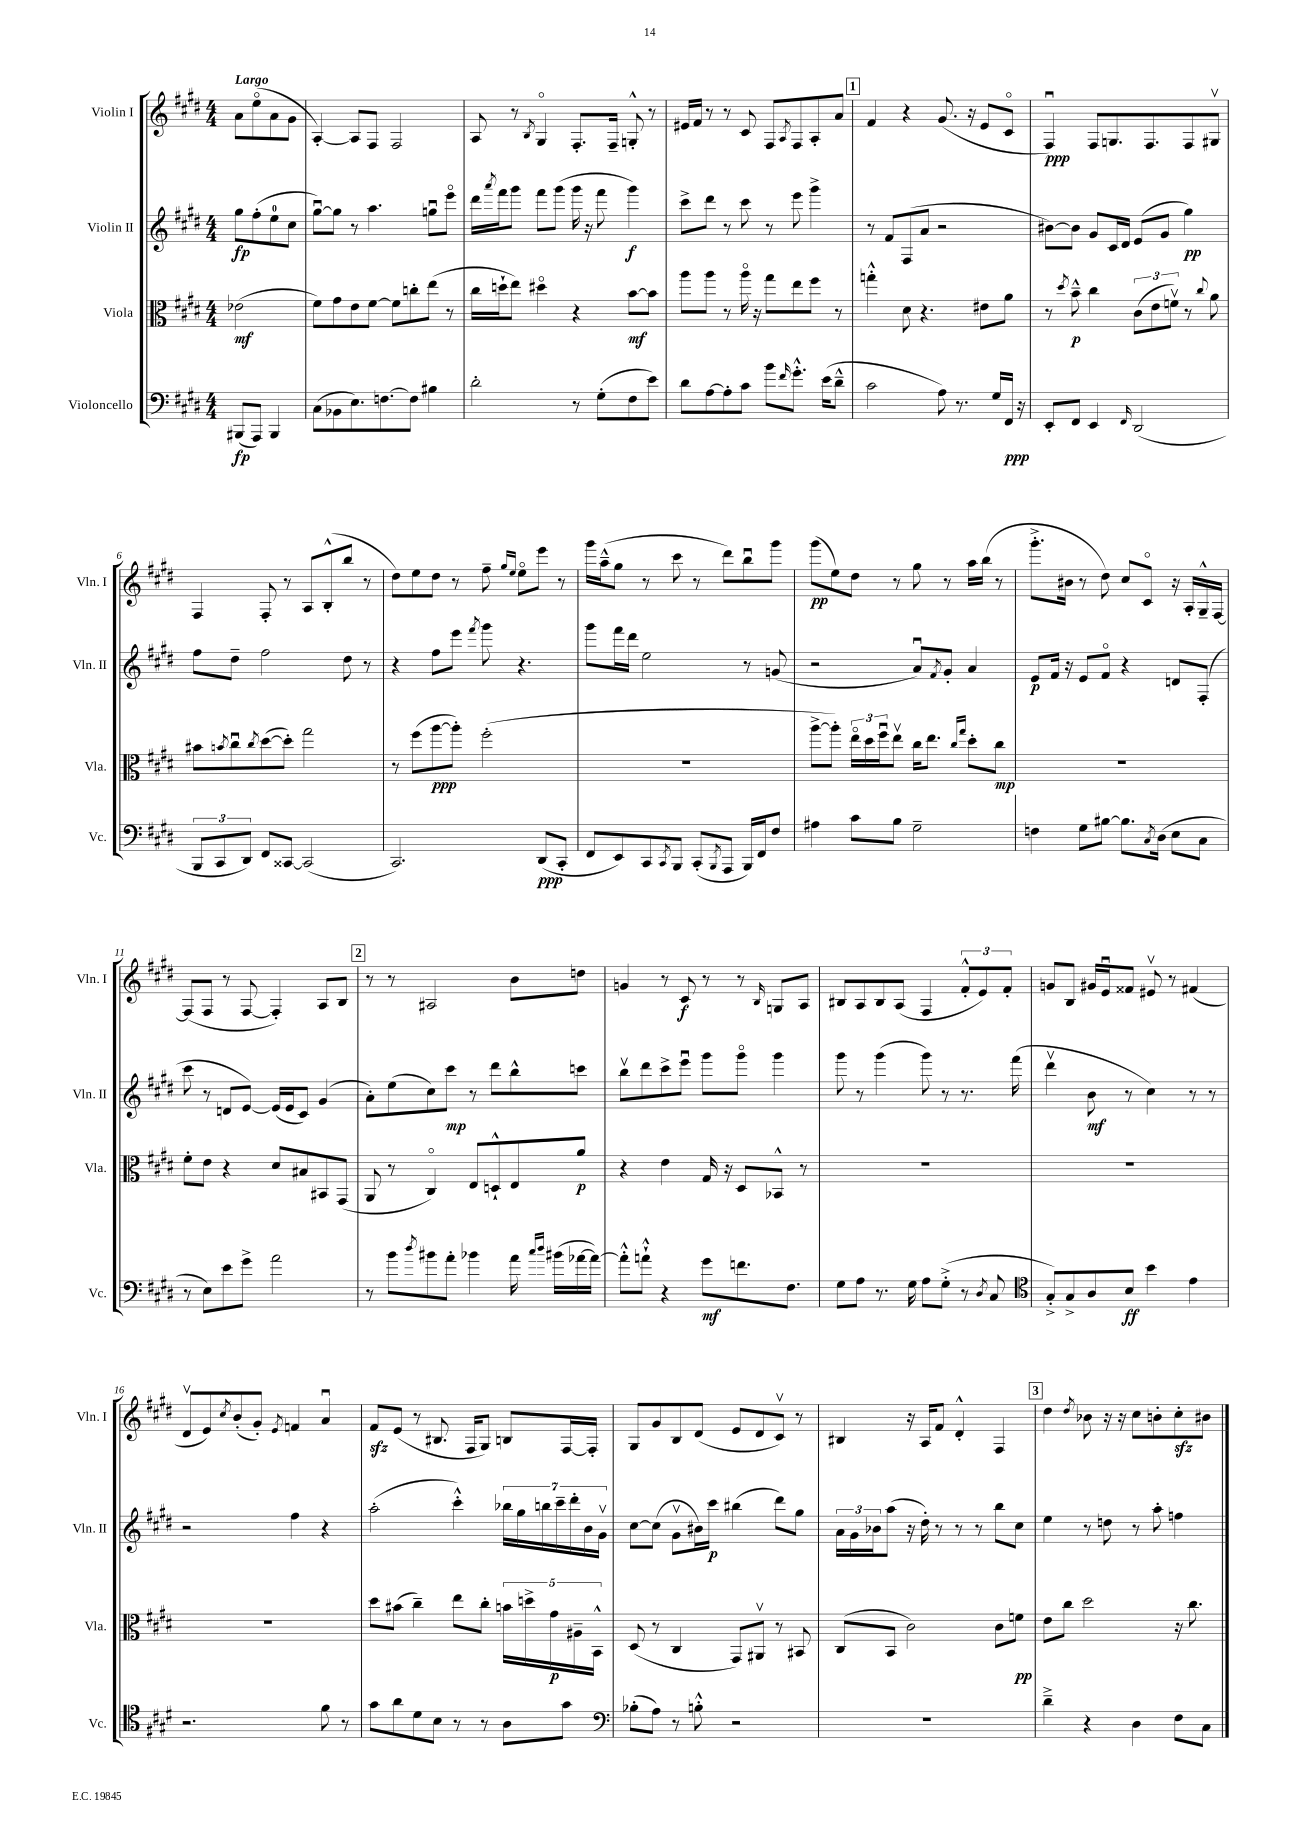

**kern	**dynam	**kern	**dynam	**kern	**dynam	**kern	**dynam
*part4	*part4	*part3	*part3	*part2	*part2	*part1	*part1
*staff4	*staff4	*staff3	*staff3	*staff2	*staff2	*staff1	*staff1
*I"Violoncello	*	*I"Viola	*	*I"Violin II	*	*I"Violin I	*
*I'Vc.	*	*I'Vla.	*	*I'Vln. II	*	*I'Vln. I	*
*clefF4	*	*clefC3	*	*clefG2	*	*clefG2	*
*k[f#c#g#d#]	*	*k[f#c#g#d#]	*	*k[f#c#g#d#]	*	*k[f#c#g#d#]	*
*M4/4	*	*M4/4	*	*M4/4	*	*M4/4	*
=	=	=	=	=	=	=	=
!	!	!	!	!	!	!LO:TX:a:B:t=Largo	!
(8BBB#X/L	fp	(2e-X\	mf	8gg#\L	fp	8a\L	.
8AAA/J)	.	.	.	(8ff#'\	.	(8ee\	.
4BBB#/	.	.	.	8ee\	.	8a\	.
.	.	.	.	8cc#\J	.	8g#\J	.
=1	=1	=1	=1	=1	=1	=1	=1
(8C#\L	.	8f#\L)	.	[8gg#u\L)	.	[4A'/)	.
8BB-X\	.	8g#\	.	8gg#\J]	.	.	.
8.E\)	.	8e\	.	8r	.	8A/L]	.
.	.	[8f#\J	.	4.aa\	.	8F#/J	.
[8.Fn\	.	.	.	.	.	.	.
.	.	8f#\L]	.	.	.	2F#/	.
8F\J]	.	8ccn'\	.	.	.	.	.
4B#X\	.	(8ee\J	.	8ggnu\L	.	.	.
.	.	8r	.	8eee\J	.	.	.
=2	=2	=2	=2	=2	=2	=2	=2
2d#'\	.	16cc#\LL	.	16ddd#\LL	.	8A/	.
.	.	.	.	8qaaa/	.	.	.
.	.	16ddn`\J	.	16fff#\J	.	.	.
.	.	8ee\J)	.	8ggg#\J	.	8r	.
.	.	.	.	.	.	8qB/	.
.	.	4dd#X\	.	8fff#\L	.	4G#/	.
.	.	.	.	(8ggg#\J	.	.	.
8r	.	4r	.	16ggg#\	.	8.F#'/L	.
.	.	.	.	16r	.	.	.
(8G#'\L	.	.	.	8fff#\	.	.	.
.	.	.	.	.	.	16F#~/Jk	.
8F#\	.	[8b\L	mf	4ggg#\)	f	8Gn'^^/	.
8e\J)	.	8b\J]	.	.	.	8r	.
=3	=3	=3	=3	=3	=3	=3	=3
8d#\L	.	8aa\L	.	8ccc#^\L	.	16e#X/LL	.
.	.	.	.	.	.	16f#/JJ	.
[8A\	.	8aa\J	.	8ddd#\J	.	8r	.
8A'\]	.	8r	.	8r	.	8r	.
8c#\J	.	16aa\	.	8ccc#\	.	8c#/	.
.	.	16r	.	.	.	.	.
8b\L	.	8gg#\L	.	8r	.	8F#/L	.
16qqf#/	.	.	.	.	.	8qA/	.
8.g#'^^\J	.	8ee\	.	8eee\	.	8F#/	.
.	.	8ff#\J	.	4ggg#^\	.	8A'/	.
(16e\KL	.	.	.	.	.	.	.
8d#~^^\J	.	8r	.	.	.	8a/J	.
!!LO:REH:place=s1:t=1
=4	=4	=4	=4	=4	=4	=4	=4
2c#\	.	4ggn'^^\	.	8r	.	4f#/	.
.	.	.	.	8f#/L	.	.	.
.	.	8d#\	.	(8F#/	.	4r	.
.	.	4.r	.	8a/J	.	.	.
8A\)	.	.	.	2r	.	(8.g#/	.
8.r	.	.	.	.	.	.	.
.	.	.	.	.	.	16r	.
.	.	8e#X\L	.	.	.	8e/L	.
16G#/LL	.	.	.	.	.	.	.
16FF#/JJ	ppp	8a\J	.	.	.	8c#/J	.
16r	.	.	.	.	.	.	.
=5	=5	=5	=5	=5	=5	=5	=5
8EE'/L	.	8r	.	[8b#X\L)	.	4F#u/)	ppp
.	.	8qdd#/	.	.	.	.	.
8FF#/J	.	8b~^^\	p	8b#\J]	.	.	.
4EE/	.	4cc#\	.	8g#/L	.	8F#/L	.
.	.	.	.	16c#/L	.	8.Gn/	.
.	.	.	.	16d#/JJ	.	.	.
16qqFF#/	.	.	.	.	.	.	.
(2DD#/	.	(12c#\L	.	(8e/L	.	.	.
.	.	.	.	.	.	8.F#/	.
.	.	12e\	.	.	.	.	.
.	.	.	.	8g#/J	.	.	.
.	.	12fnv\J)	.	.	.	.	.
.	.	8r	.	4gg#\)	pp	8F#/	.
.	.	8qqcc#/	.	.	.	.	.
.	.	8a\	.	.	.	8G#Xv/J	.
!!LO:LB:g=z
=6	=6	=6	=6	=6	=6	=6	=6
12BBB/L	.	8b#X\L	.	8ff#\L	.	4F#/	.
12CC#/	.	.	.	.	.	.	.
.	.	8qbn/	.	.	.	.	.
.	.	8cc#u\	.	8dd#~\J	.	.	.
12DD#/J)	.	.	.	.	.	.	.
.	.	8qcc#/	.	.	.	.	.
8FF#/L	.	([8dd#\	.	2ff#\	.	8F#'/	.
[8CC##X/J	.	8dd#'\J])	.	.	.	8r	.
(2CC##/]	.	2gg#\	.	.	.	8A/L	.
.	.	.	.	.	.	(8B'^^/	.
.	.	.	.	8dd#\	.	8bb/J	.
.	.	.	.	8r	.	8r	.
=7	=7	=7	=7	=7	=7	=7	=7
2.CC#/)	.	8r	.	4r	.	8dd#\L)	.
.	.	(8ff#\L	.	.	.	8ee\	.
.	.	[8aa\	ppp	8ff#\L	.	8dd#\J	.
.	.	8aa'\J])	.	8eee\J	.	8r	.
.	.	.	.	8qfff#/	.	.	.
.	.	(2ff#'\	.	8ggg#\	.	8ff#~\	.
.	.	.	.	.	.	16qqgg#/LL	.
.	.	.	.	.	.	16qqee/JJ	.
.	.	.	.	4.r	.	8ee\L	.
(8DD#/L	ppp	.	.	.	.	8eee\J	.
8CC#'/J	.	.	.	.	.	8r	.
=8	=8	=8	=8	=8	=8	=8	=8
8FF#/L	.	1r	.	8ggg#\L	.	16ggg#\LL	.
.	.	.	.	.	.	(16aa~^^\J	.
8EE/)	.	.	.	16fff#\L	.	8gg#\J	.
.	.	.	.	16ddd#\JJ	.	.	.
8CC#/	.	.	.	2ee\	.	8r	.
8qCC#/	.	.	.	.	.	.	.
8BBB/J	.	.	.	.	.	8ccc#\	.
(8CC#'/L	.	.	.	.	.	8r	.
8qBBB/	.	.	.	.	.	.	.
8AAA/J	.	.	.	.	.	8ddd#\L)	.
16BBB/LL)	.	.	.	8r	.	8bbu\	.
16FF#/J	.	.	.	.	.	.	.
8F#/J	.	.	.	(8gn/	.	8ggg#\J	.
=9	=9	=9	=9	=9	=9	=9	=9
4A#X\	.	[8aa^\L	.	2r	.	(8ggg#\L	pp
.	.	8aa'\J])	.	.	.	8ee\)	.
8c#\L	.	24ee\LL	.	.	.	8dd#\J	.
.	.	24dd#\	.	.	.	.	.
.	.	24ff#u\J	.	.	.	.	.
8B\J	.	8eev\J	.	.	.	8r	.
2G#~\	.	16cc#\KL	.	8au/L)	.	8gg#\	.
.	.	8.ee\J	.	.	.	.	.
.	.	.	.	8qf#/	.	.	.
.	.	.	.	8g#'/J	.	8r	.
.	.	16qqcc#/LL	.	.	.	.	.
.	.	16qqgg#/JJ	.	.	.	.	.
.	.	8dd#'\L	.	4a/	.	16aa\LL	.
.	.	.	.	.	.	(16bb\JJ	.
.	.	8cc#\J	mp	.	.	8r	.
=10	=10	=10	=10	=10	=10	=10	=10
4Fn\	.	1r	.	8e/L	p	8.ggg#'^\L	.
.	.	.	.	16f#/Jk	.	.	.
.	.	.	.	16r	.	16b#X\Jk	.
8G#\L	.	.	.	8e/L	.	8r	.
[8B#X\J	.	.	.	8f#/J	.	8dd#\)	.
8.B#\L]	.	.	.	4r	.	8cc#/L	.
.	.	.	.	.	.	8c#/J	.
8qC#/	.	.	.	.	.	.	.
(16D#\Jk	.	.	.	.	.	.	.
8E\L	.	.	.	8dn/L	.	16r	.
.	.	.	.	.	.	16A'/LL	.
8C#\J	.	.	.	(8F#'/J	.	16G#~^^/	.
.	.	.	.	.	.	[16F#/JJ	.
!!LO:LB:g=z
=11	=11	=11	=11	=11	=11	=11	=11
8r	.	8f#'\L	.	8ccc#\	.	(8F#/L]	.
8E\L)	.	8e\J	.	8r	.	8F#/J	.
8e\	.	4r	.	8dn/L	.	8r	.
8g#^\J	.	.	.	[8e/J)	.	[8F#/	.
2a\	.	8d#/L	.	(16e/LL]	.	4F#'/])	.
.	.	.	.	16e/J	.	.	.
.	.	8B#X/	.	8c#/J)	.	.	.
.	.	8BB#X/	.	(4g#/	.	8A/L	.
.	.	(8GG#/J	.	.	.	8B/J	.
!!LO:REH:place=s1:t=2
=12	=12	=12	=12	=12	=12	=12	=12
8r	.	8AA/	.	8a'\L)	.	8r	.
8b\L	.	8r	.	(8ee\	.	8r	.
8qdd#/	.	.	.	.	.	.	.
8b#X\	.	4C#/)	.	8cc#\)	.	2A#X/	.
8a'\J	.	.	.	8ccc#\J	mp	.	.
4b-X\	.	8E/L	.	8r	.	.	.
.	.	8Dn`^^/	.	8ddd#\L	.	.	.
16a\	.	8E/	.	8bb^^\	.	8b\L	.
16qqcc#/LL	.	.	.	.	.	.	.
16qqdd#/JJ	.	.	.	.	.	.	.
(16b#X\LL	.	.	.	.	.	.	.
[16a-X\	.	8a/J	p	8cccn\J	.	8ddn\J	.
16a-\JJ_)	.	.	.	.	.	.	.
=13	=13	=13	=13	=13	=13	=13	=13
8a-'^^\L]	.	4r	.	8bbv\L	.	4gn/	.
8an`^^\J	.	.	.	8ddd#\	.	.	.
4r	.	4e\	.	8ccc#^\	.	8r	.
.	.	.	.	8eeeu\J	.	8c#/	f
8g#\L	mf	16G#/	.	8ggg#\L	.	8r	.
.	.	16r	.	.	.	.	.
8.fn\	.	8D#/L	.	8ggg#\J	.	8r	.
.	.	.	.	.	.	16qqB/	.
.	.	8BB-X^^/J	.	4ggg#\	.	8Gn/L	.
8.F#\J	.	.	.	.	.	.	.
.	.	8r	.	.	.	8A/J	.
=14	=14	=14	=14	=14	=14	=14	=14
8G#\L	.	1r	.	8ggg#\	.	8B#X/L	.
8A\J	.	.	.	8r	.	8A/	.
8.r	.	.	.	(4ggg#\	.	8B#/	.
.	.	.	.	.	.	(8A/J	.
16G#\	.	.	.	.	.	.	.
8A\L	.	.	.	8ggg#\)	.	4F#/	.
(8G#'^\J	.	.	.	8r	.	.	.
8r	.	.	.	8.r	.	12f#'^^/L	.
.	.	.	.	.	.	12e/)	.
8qD#/	.	.	.	.	.	.	.
8C#/	.	.	.	.	.	.	.
.	.	.	.	.	.	12f#'/J	.
.	.	.	.	(16fff#\	.	.	.
=15	=15	=15	=15	=15	=15	=15	=15
*clefC4	*	*	*	*	*	*	*
8G#'^/L)	.	1r	.	4ddd#v\	.	8gn/L	.
8G#^/	.	.	.	.	.	8B/J	.
8A/	.	.	.	8b\	mf	16g#X/LL	.
.	.	.	.	.	.	16eu/J	.
8B/J	ff	.	.	8r	.	8f##X/J	.
4b\	.	.	.	4cc#\)	.	8e#Xv/	.
.	.	.	.	.	.	8r	.
4e\	.	.	.	8r	.	(4f#X/	.
.	.	.	.	8r	.	.	.
!!LO:LB:g=z
=16	=16	=16	=16	=16	=16	=16	=16
2.r	.	1r	.	2r	.	8d#v/L	.
.	.	.	.	.	.	8e/)	.
.	.	.	.	.	.	8qcc#/	.
.	.	.	.	.	.	(8b'/	.
.	.	.	.	.	.	8g#'/J)	.
.	.	.	.	.	.	8qe/	.
.	.	.	.	4ff#\	.	4fn/	.
8f#\	.	.	.	4r	.	4au/	.
8r	.	.	.	.	.	.	.
=17	=17	=17	=17	=17	=17	=17	=17
8g#\L	.	8dd#\L	.	(2aa'\	.	8f#zz/L	.
8a\	.	(8b#X\J	.	.	.	(8e/J	.
8d#\	.	4cc#~\)	.	.	.	8r	.
8B\J	.	.	.	.	.	8.B#X/	.
8r	.	8ee\L	.	4ccc#'^^\)	.	.	.
.	.	.	.	.	.	16F#/KL	.
8r	.	8cc#'\J	.	.	.	8G#/J)	.
8A\L	.	20bn\LL	.	28bb-X\LL	.	8Bn/L	.
.	.	.	.	28gg#\	.	.	.
.	.	20ddn^\	.	.	.	.	.
.	.	.	.	28bbn\	.	.	.
.	.	20g#\	p	.	.	.	.
.	.	.	.	28ccc#~\	.	.	.
8g#\J	.	.	.	.	.	[16F#/L	.
.	.	.	.	28ddd#'\	.	.	.
.	.	20A#X~\	.	.	.	.	.
.	.	.	.	28b\	.	.	.
.	.	.	.	.	.	16F#'/JJ]	.
.	.	20BB^^\JJ	.	.	.	.	.
.	.	.	.	28g#v\JJ	.	.	.
=18	=18	=18	=18	=18	=18	=18	=18
*clefF4	*	*	*	*	*	*	*
(8B-X'\L	.	(8D#/	.	[8cc#\L	.	8G#/L	.
8A\J)	.	8r	.	(8cc#\J]	.	8g#/	.
8r	.	4C#/	.	8g#v\L	.	8B/	.
8Bn'^^\	.	.	.	16b#X\L)	.	(8d#/J	.
.	.	.	.	16ccc#\JJ	p	.	.
2r	.	8GG#/L)	.	(4bb#X\	.	8e/L	.
.	.	8AA#Xv/J	.	.	.	8d#/	.
.	.	8r	.	8ddd#\L)	.	8c#v/J)	.
.	.	8BB#X/	.	8gg#\J	.	8r	.
=19	=19	=19	=19	=19	=19	=19	=19
1r	.	(8C#/L	.	24a\LL	.	4B#X/	.
.	.	.	.	24g#\	.	.	.
.	.	.	.	24b-X\J	.	.	.
.	.	8BB/J	.	(8aa\J	.	.	.
.	.	2c#\)	.	16r	.	16r	.
.	.	.	.	16dd#'\)	.	16A/KL	.
.	.	.	.	8r	.	8f#/J	.
.	.	.	.	8r	.	4d#'^^/	.
.	.	.	.	8r	.	.	.
.	.	8c#\L	.	8bb\L	.	4F#/	.
.	.	8fn\J	pp	8cc#\J	.	.	.
!!LO:REH:place=s1:t=3
=20	=20	=20	=20	=20	=20	=20	=20
4d#~^\	.	8e\L	.	4ee\	.	4dd#\	.
.	.	8cc#\J	.	.	.	.	.
.	.	.	.	.	.	8qdd#/	.
4r	.	2dd#\	.	8r	.	8b-X\	.
.	.	.	.	8ddn\	.	16r	.
.	.	.	.	.	.	16r	.
4D#\	.	.	.	8r	.	8cc#\L	.
.	.	.	.	8aa'\	.	8bn'\	.
8F#\L	.	16r	.	4ffn\	.	8cc#zz'\	.
.	.	8.cc#\	.	.	.	.	.
8C#\J	.	.	.	.	.	8b#X\J	.
==	==	==	==	==	==	==	==
*-	*-	*-	*-	*-	*-	*-	*-
